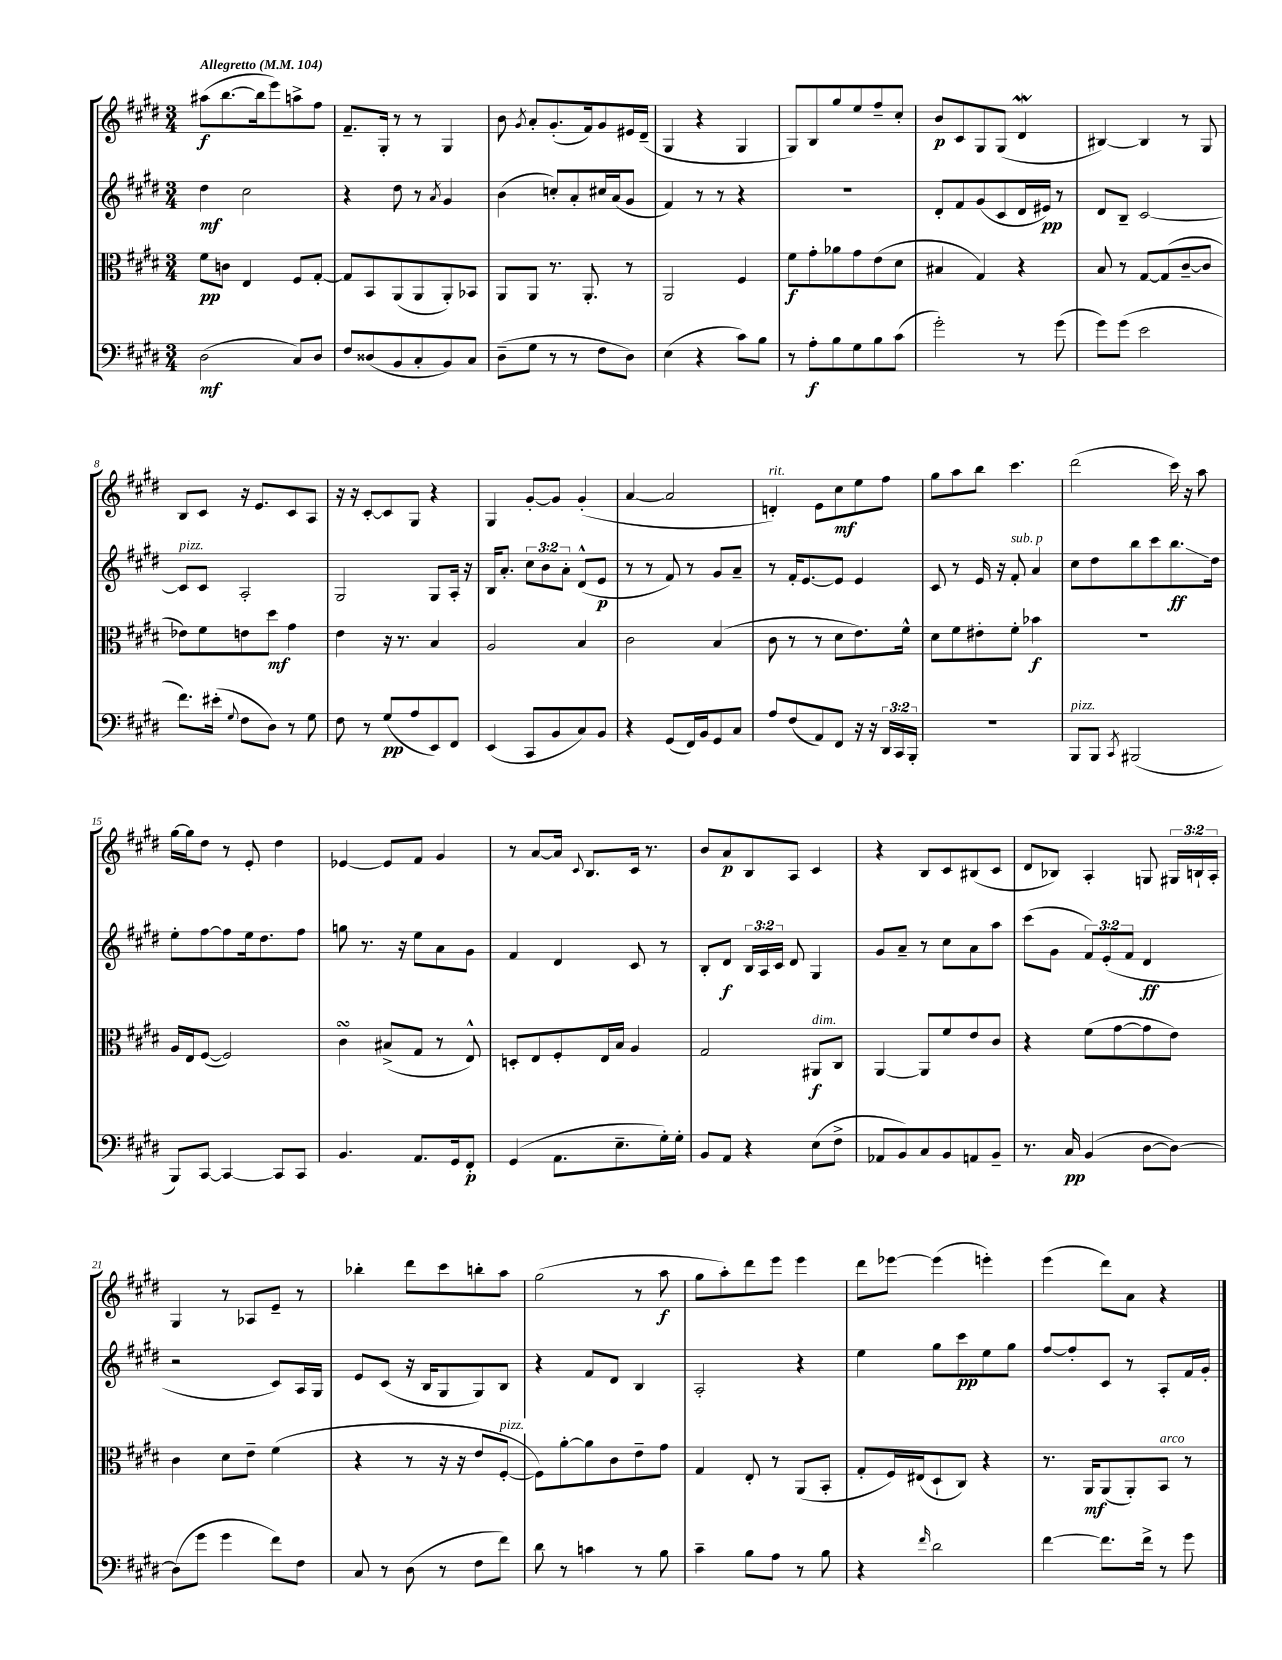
<<
\new StaffGroup <<
\new Staff = "s0" {
    \clef treble \key e \major \numericTimeSignature \time 3/4 \override Staff.TupletNumber.text = #tuplet-number::calc-fraction-text \tempo "Allegretto" 4 = 104
    \autoBeamOff ais''8[\f( b''8.~ b''16 e'''8) a''8-> fis''8] |
    fis'8.[-- gis16]-. r8 r8 gis4 |
    b'8 \acciaccatura { gis'8 } a'8[-. gis'8.-.( fis'16) gis'8 eis'16 dis'16]--( |
    gis4 r4 gis4 |
    gis8[) b8 gis''8 e''8 fis''8-- cis''8]-. |
    b'8[\p cis'8 gis8 gis8]( dis'4\mordent |
    bis4~) bis4 r8 gis8 |
    b8[ cis'8] r16 e'8.[ cis'8 a8] |
    r16 r16 cis'8[~-. cis'8 gis8] r4 |
    gis4 gis'8[~-. gis'8] gis'4-.( |
    a'4~ a'2 |
    d'4-.^\markup { \italic "rit." }) e'8[ cis''8\mf e''8 fis''8] |
    gis''8[ a''8 b''8] cis'''4. |
    dis'''2( cis'''16) r16 a''8 |
    gis''16[~ gis''16 dis''8] r8 e'8-. dis''4 |
    ees'4~ ees'8[ fis'8] gis'4 |
    r8 a'8[~ a'16] \appoggiatura { cis'8 } b8.[ cis'16] r8. |
    b'8[ a'8\p b8 a8] cis'4 |
    r4 b8[ cis'8 bis8( cis'8] |
    dis'8[ bes8]) a4-. g8 \tuplet 3/2 { gis16[ b16-! a16]-. } |
    gis4 r8 aes8[ e'8]-- r8 |
    bes''4-. dis'''8[ cis'''8 b''8-. a''8] |
    gis''2( r8 a''8\f |
    gis''8[ a''8-.) dis'''8 e'''8] e'''4 |
    dis'''8[ ees'''8]~ ees'''4( e'''4-.) |
    e'''4( dis'''8[) a'8] r4 \bar "|." |
}
\new Staff = "s1" {
    \clef treble \key e \major \numericTimeSignature \time 3/4 \override Staff.TupletNumber.text = #tuplet-number::calc-fraction-text
    \autoBeamOff dis''4\mf cis''2 |
    r4 dis''8 r8 \acciaccatura { a'8 } gis'4 |
    b'4( c''8[-.) a'8-. cis''16 a'16( gis'8] |
    fis'4) r8 r8 r4 |
    R2. |
    dis'8[-. fis'8 gis'8( cis'8 dis'16 eis'16]\pp) r8 |
    dis'8[ b8]-- cis'2~ |
    cis'8[^\markup { \italic "pizz." } cis'8] a2-. |
    gis2 gis8[ a16]-. r16 |
    b16[ a'8.]-. \tuplet 3/2 { cis''8[ b'8 a'8]-. } dis'8[-^( e'8]\p |
    r8 r8 fis'8) r8 gis'8[ a'8]-- |
    r8 fis'16[-. e'8.~ e'8] e'4 |
    cis'8 r8 e'16 r16 fis'8-.^\markup { \italic "sub. p" } a'4 |
    cis''8[ dis''8 b''8 cis'''8 b''8.\glissando\ff dis''16] |
    e''8[-. fis''8~ fis''8 e''16 dis''8. fis''8] |
    g''8 r8. r16 e''8[ a'8 gis'8] |
    fis'4 dis'4 cis'8 r8 |
    b8[-. dis'8]\f \tuplet 3/2 { b16[ a16 cis'16] } dis'8 gis4 |
    gis'8[ a'8]-- r8 cis''8[ a'8 a''8] |
    cis'''8[( gis'8] \tuplet 3/2 { fis'8[) e'8-.( fis'8] } dis'4\ff |
    r2 cis'8[) a16 gis16] |
    e'8[ cis'8]( r16 b16[ gis8 gis8) b8] |
    r4 fis'8[ dis'8] b4 |
    a2-. r4 |
    e''4 gis''8[ cis'''8\pp e''8 gis''8] |
    fis''8[~ fis''8-. cis'8] r8 a8[-. fis'16 gis'16]-. \bar "|." |
}
\new Staff = "s2" {
    \clef alto \key e \major \numericTimeSignature \time 3/4
    \autoBeamOff fis'8[\pp c'8] e4 fis8[ gis8]~-. |
    gis8[ b,8 a,8( a,8 a,8-.) bes,8] |
    a,8[ a,8] r8. a,8.-. r8 |
    a,2 fis4 |
    fis'8[\f gis'8-. aes'8 gis'8 e'8( dis'8] |
    bis4 gis4) r4 |
    b8 r8 gis8[~ gis8( cis'8~-- cis'8] |
    ees'8[) fis'8 e'8 dis''8]\mf gis'4 |
    e'4 r16 r8. b4 |
    a2 b4 |
    cis'2 b4( |
    cis'8 r8 r8 dis'8[ e'8.) fis'16]-^ |
    dis'8[ fis'8 eis'8-. fis'8]-. bes'4\f |
    R2. |
    a16[ e16 fis8]~( fis2) |
    cis'4\turn bis8[->( gis8] r8 e8-^) |
    d8[-. e8 fis8-. e16 b16] a4 |
    gis2 ais,8[\f^\markup { \italic "dim." } cis8] |
    a,4~ a,8[ fis'8 e'8 cis'8] |
    r4 fis'8[( gis'8~ gis'8 e'8]) |
    cis'4 dis'8[ e'8]-- fis'4( |
    r4 r8 r16 r16 e'8[ fis8]~-.^\markup { \italic "pizz." } |
    fis8[) a'8~-. a'8 cis'8 e'8-- gis'8] |
    gis4 e8-. r8 a,8[( b,8]-. |
    gis8[-. fis16) eis16( dis8-! cis8]) r4 |
    r8. a,16[\mf a,8( a,8-.) b,8]^\markup { \italic "arco" } r8 \bar "|." |
}
\new Staff = "s3" {
    \clef bass \key e \major \numericTimeSignature \time 3/4 \override Staff.TupletNumber.text = #tuplet-number::calc-fraction-text
    \autoBeamOff dis2\mf( cis8[) dis8] |
    fis8[ disis8( b,8 cis8-. b,8) cis8] |
    dis8[--( gis8] r8 r8 fis8[ dis8]) |
    e4( r4 cis'8[) b8] |
    r8 a8[-.\f b8 gis8 b8 cis'8]( |
    gis'2-.) r8 gis'8( |
    gis'8[) gis'8]( e'2 |
    fis'8.[) eis'16]-.( \appoggiatura { gis8 } fis8[ dis8]) r8 gis8 |
    fis8 r8 gis8[\pp( a8 e,8) fis,8] |
    e,4( cis,8[ b,8 cis8) b,8] |
    r4 gis,8[( fis,16) b,16 gis,8 cis8] |
    a8[ fis8( a,8) fis,8] r16 r16 \tuplet 3/2 { dis,16[ cis,16 b,,16]-. } |
    R2. |
    b,,8[^\markup { \italic "pizz." } b,,8] \acciaccatura { cis,8 } bis,,2( |
    b,,8[) cis,8]~ cis,4~ cis,8[ cis,8] |
    b,4. a,8.[ gis,16 fis,8]-.\p |
    gis,4( a,8.[ e8.-- gis16-.) gis16]-. |
    b,8[ a,8] r4 e8[( fis8]-> |
    aes,8[ b,8) cis8 b,8 a,8 b,8]-- |
    r8. cis16\pp b,4( dis8[~ dis8]~) |
    dis8[( gis'8] gis'4 fis'8[) fis8] |
    cis8 r8 dis8( r8 fis8[ fis'8]) |
    dis'8 r8 c'4 r8 b8 |
    cis'4-- b8[ a8] r8 b8 |
    r4 \grace { fis'16 } dis'2 |
    fis'4~ fis'8.[ fis'16]-> r8 gis'8 \bar "|." |
}
>>
>>
